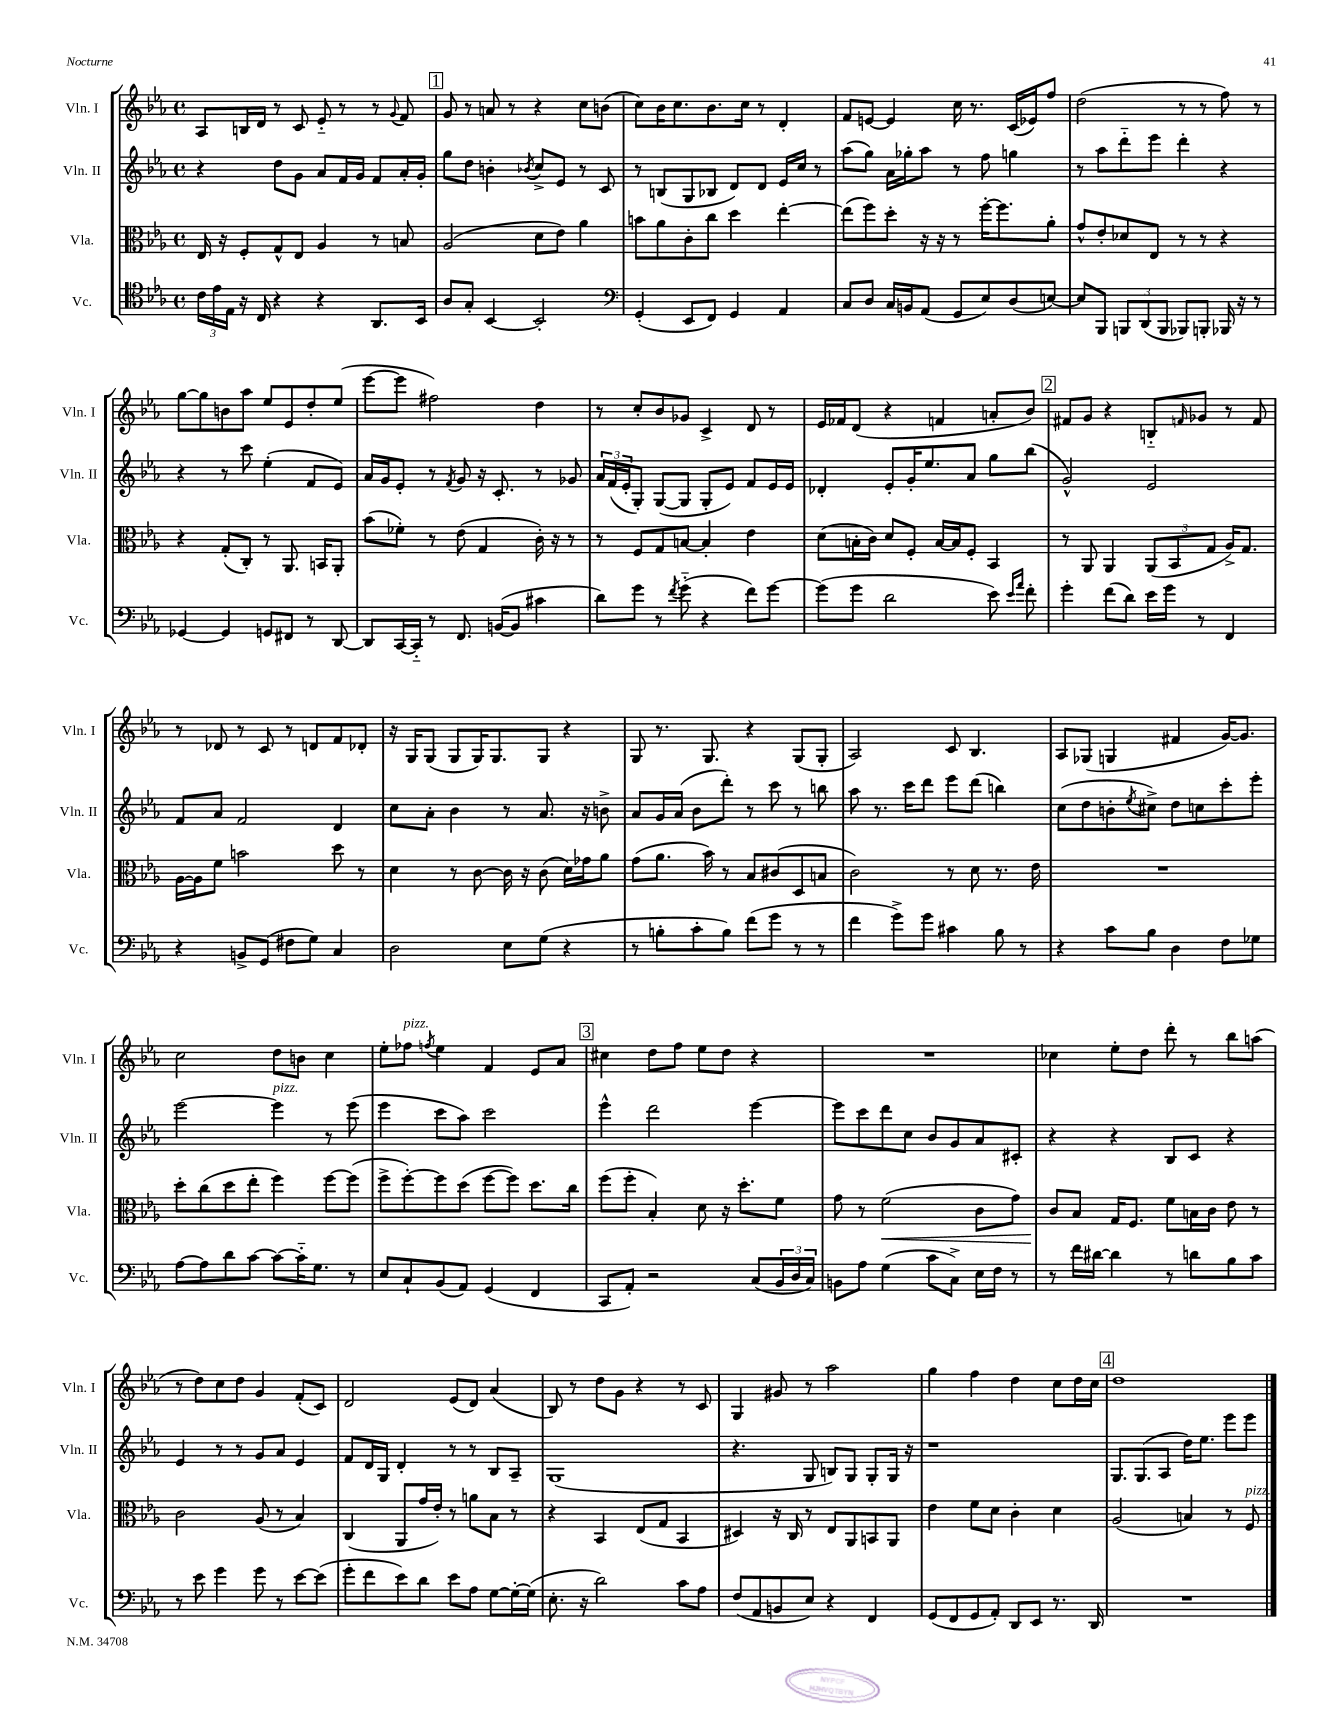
<<
\new StaffGroup <<
\new Staff = "s0" \with { instrumentName = "Vln. I" shortInstrumentName = "Vln. I" } {
    \clef treble \key ees \major \defaultTimeSignature \time 4/4
    aes8 b16 d'16 r8 c'8 ees'8-_ r8 r8 \appoggiatura { g'8 } f'8 |
    \mark \markup { \box "1" } g'8 r8 a'8 r8 r4 c''8 b'8( |
    c''8) bes'16 c''8. bes'8. c''16 r8 d'4-. |
    f'8 e'8~ e'4 c''16 r8. c'16( ees'16) f''8 |
    d''2( r8 r8 f''8) r8 |
    g''8~ g''8 b'8 aes''8 ees''8 ees'8 d''8-. ees''8( |
    ees'''8~ ees'''8 fis''2) d''4 |
    r8 c''8-. bes'8 ges'8 c'4-> d'8 r8 |
    ees'16 fes'16 d'8( r4 f'4 a'8-. bes'8) |
    \mark \markup { \box "2" } fis'8 g'8 r4 b8-_ \grace { f'16 } ges'8 r8 f'8 |
    r8 des'8 r8 c'8 r8 d'8 f'8 des'8-. |
    r16 g16 g8( g8 g16) g8. g8 r4 |
    g8 r8. g8. r4 g8( g8-. |
    aes2) c'8 bes4. |
    aes8 ges8( g4 fis'4 g'16~) g'8. |
    c''2 d''8 b'8 c''4 |
    ees''8-. fes''8^\markup { \italic "pizz." } \acciaccatura { f''8 } ees''4 f'4 ees'8 aes'8 |
    \mark \markup { \box "3" } cis''4 d''8 f''8 ees''8 d''8 r4 |
    R1 |
    ces''4 ees''8-. d''8 d'''8-. r8 bes''8 a''8( |
    r8 d''8) c''8 d''8 g'4 f'8-.( c'8) |
    d'2 ees'8( d'8) aes'4( |
    bes8) r8 d''8 g'8 r4 r8 c'8 |
    g4 gis'8 r8 aes''2 |
    g''4 f''4 d''4 c''8 d''16 c''16 |
    \mark \markup { \box "4" } d''1 \bar "|." |
}
\new Staff = "s1" \with { instrumentName = "Vln. II" shortInstrumentName = "Vln. II" } {
    \clef treble \key ees \major \defaultTimeSignature \time 4/4
    r4 d''8 g'8 aes'8 f'16 g'16 f'8 aes'16-. g'16-. |
    \mark \markup { \box "1" } g''8 d''8 b'4-. \acciaccatura { bes'8 } c''8-> ees'8 r8 c'8 |
    r8 b8( g8 bes8 d'8) d'8 ees'16 c''16 r8 |
    aes''8( g''8) aes'16 ges''16-. aes''8 r8 f''8 g''4 |
    r8 aes''8 d'''8-_ ees'''8 d'''4-. r4 |
    r4 r8 c'''8 ees''4-.( f'8 ees'8) |
    aes'16 g'16 ees'8-. r8 \acciaccatura { f'8 } g'8 r16 c'8.-. r8 ges'8 |
    \tuplet 3/2 { aes'16 f'16( ees'16-. } g8-.) g8~( g8 g8-. ees'8) f'8 ees'16 ees'16 |
    des'4-. ees'8-. g'16-. ees''8. aes'8 g''8 bes''8( |
    \mark \markup { \box "2" } g'2-^) ees'2 |
    f'8 aes'8 f'2 d'4 |
    c''8 aes'8-. bes'4 r8 aes'8. r16 b'8-> |
    aes'8 g'16 aes'16( bes'8 d'''8-.) r8 c'''8 r8 b''8 |
    aes''8 r8. c'''16 d'''8 ees'''8 d'''8( b''4) |
    c''8( d''8 b'8-. \acciaccatura { ees''8 } cis''8->) d''8 c''8 c'''8-. ees'''8-. |
    ees'''2~ ees'''4^\markup { \italic "pizz." } r8 ees'''8( |
    ees'''4 c'''8 aes''8) c'''2 |
    \mark \markup { \box "3" } ees'''4-^ d'''2 ees'''4~ |
    ees'''8 c'''8 d'''8 c''8 bes'8 g'8 aes'8 cis'8-. |
    r4 r4 bes8 c'8 r4 |
    ees'4 r8 r8 g'8 aes'8 ees'4 |
    f'8 d'16 g16 d'4-. r8 r8 bes8 aes8-- |
    g1( |
    r4. g8 b8) g8 g8-. g16 r16 |
    r1 |
    \mark \markup { \box "4" } g8. g8.( aes8 d''16) ees''8. ees'''8 ees'''8 \bar "|." |
}
\new Staff = "s2" \with { instrumentName = "Vla." shortInstrumentName = "Vla." } {
    \clef alto \key ees \major \defaultTimeSignature \time 4/4
    ees16 r16 f8-. g8-^ ees8 aes4 r8 b8 |
    \mark \markup { \box "1" } aes2( d'8 ees'8) aes'4 |
    b'8 aes'8 c'8-. c''8 d''4 ees''4~-. |
    ees''8( f''8) d''8-. r16 r16 r8 f''16~-. f''8. aes'8-. |
    g'8-^ ees'8-. des'8 ees8 r8 r8 r4 |
    r4 g8-.( c8-.) r8 aes,8. b,16 aes,8-. |
    bes'8( fes'8-.) r8 ees'8( g4 c'16-.) r16 r8 |
    r8 f8 g8 b8~ b4-. ees'4 |
    d'8( b16-. c'16) d'8 f8-. b16~ b16 f8-. bes,4 |
    \mark \markup { \box "2" } r8 aes,8 aes,4 \tuplet 3/2 { aes,8( bes,8 g8 } aes16->) g8. |
    aes16~ aes16 f'8 b'2 d''8 r8 |
    d'4 r8 c'8~ c'16 r16 c'8( d'16) ges'16 aes'8 |
    g'8( aes'8. bes'16) r8 bes8 cis'8( d8 b8 |
    c'2) r8 d'8 r8. ees'16 |
    R1 |
    d''8-. c''8( d''8 ees''8-. f''4) f''8~ f''8( |
    f''8-> f''8~-.) f''8 d''8( f''8~ f''8) d''8. c''16 |
    \mark \markup { \box "3" } f''8( f''8-. bes4-.) d'8 r16 d''8.-. f'8 |
    g'8 r8 f'2\<( c'8 g'8) |
    c'8\! bes8 g16 f8. f'8 b16 c'16 ees'8 r8 |
    c'2 aes8( r8 bes4) |
    c4( aes,8 g'16 ees'16-.) r8 a'8 bes8 r8 |
    r4 bes,4 ees8( g8 bes,4 |
    dis4) r16 c16 r8 ees8 aes,8 b,8 aes,8 |
    ees'4 f'8 d'8 c'4-. d'4 |
    \mark \markup { \box "4" } aes2( b4) r8 f8^\markup { \italic "pizz." } \bar "|." |
}
\new Staff = "s3" \with { instrumentName = "Vc." shortInstrumentName = "Vc." } {
    \clef tenor \key ees \major \defaultTimeSignature \time 4/4
    \tuplet 3/2 { c'16 ees'16 ees16 } r16 c16 r4 r4 aes,8. bes,16 |
    \mark \markup { \box "1" } aes8 g8-. bes,4~ bes,2-. |
    \clef bass g,4-.( ees,8 f,8) g,4 aes,4 |
    c8 d8 c16 b,16 aes,8( g,8 ees8) d8( e8~) |
    e8 bes,,8 \tuplet 3/2 { b,,8 d,8( b,,8 } bes,,8) b,,8-. bes,,16 r16 r8 |
    ges,4~ ges,4 g,8 fis,8 r8 d,8~ |
    d,8 c,16~ c,16-_ r8 f,8. b,16~( b,8 cis'4 |
    d'8) g'8 r8 \acciaccatura { f'8 } g'8-_( r4 f'8) g'8~ |
    g'8( g'8 d'2 ees'8) \grace { ees'16 aes'16 } f'8-. |
    \mark \markup { \box "2" } g'4-. f'8( d'8) ees'16 g'16 r8 f,4 |
    r4 b,8-> g,8( fis8 g8) c4 |
    d2 ees8 g8( r4 |
    r8 b8-. c'8-. b8) f'8( g'8 r8 r8 |
    f'4 g'8->) g'8 cis'4 bes8 r8 |
    r4 c'8 bes8 d4 f8 ges8 |
    aes8~ aes8 d'8 c'8~ c'8~ c'16-_ g8. r8 |
    ees8 c8-! bes,8( aes,8) g,4( f,4 |
    \mark \markup { \box "3" } c,8 aes,8-.) r2 c8( \tuplet 3/2 { bes,16 d16 c16) } |
    b,8 aes8 g4( c'8 c8->) ees16 f16 r8 |
    r8 f'16 dis'16~ dis'4 r8 d'8 bes8 c'8 |
    r8 ees'8 g'4 g'8 r8 ees'8~ ees'8( |
    g'8-. f'8 ees'8) d'8 ees'8 aes8 g8~ g16~-. g16( |
    ees8.-. r16 d'2) c'8 aes8 |
    f8( aes,8 b,8 ees8) r4 f,4 |
    g,8( f,8 g,8 aes,8-.) d,8 ees,8 r8. d,16 |
    \mark \markup { \box "4" } R1 \bar "|." |
}
>>
>>
\layout { \context { \Score \remove "Bar_number_engraver" } }
